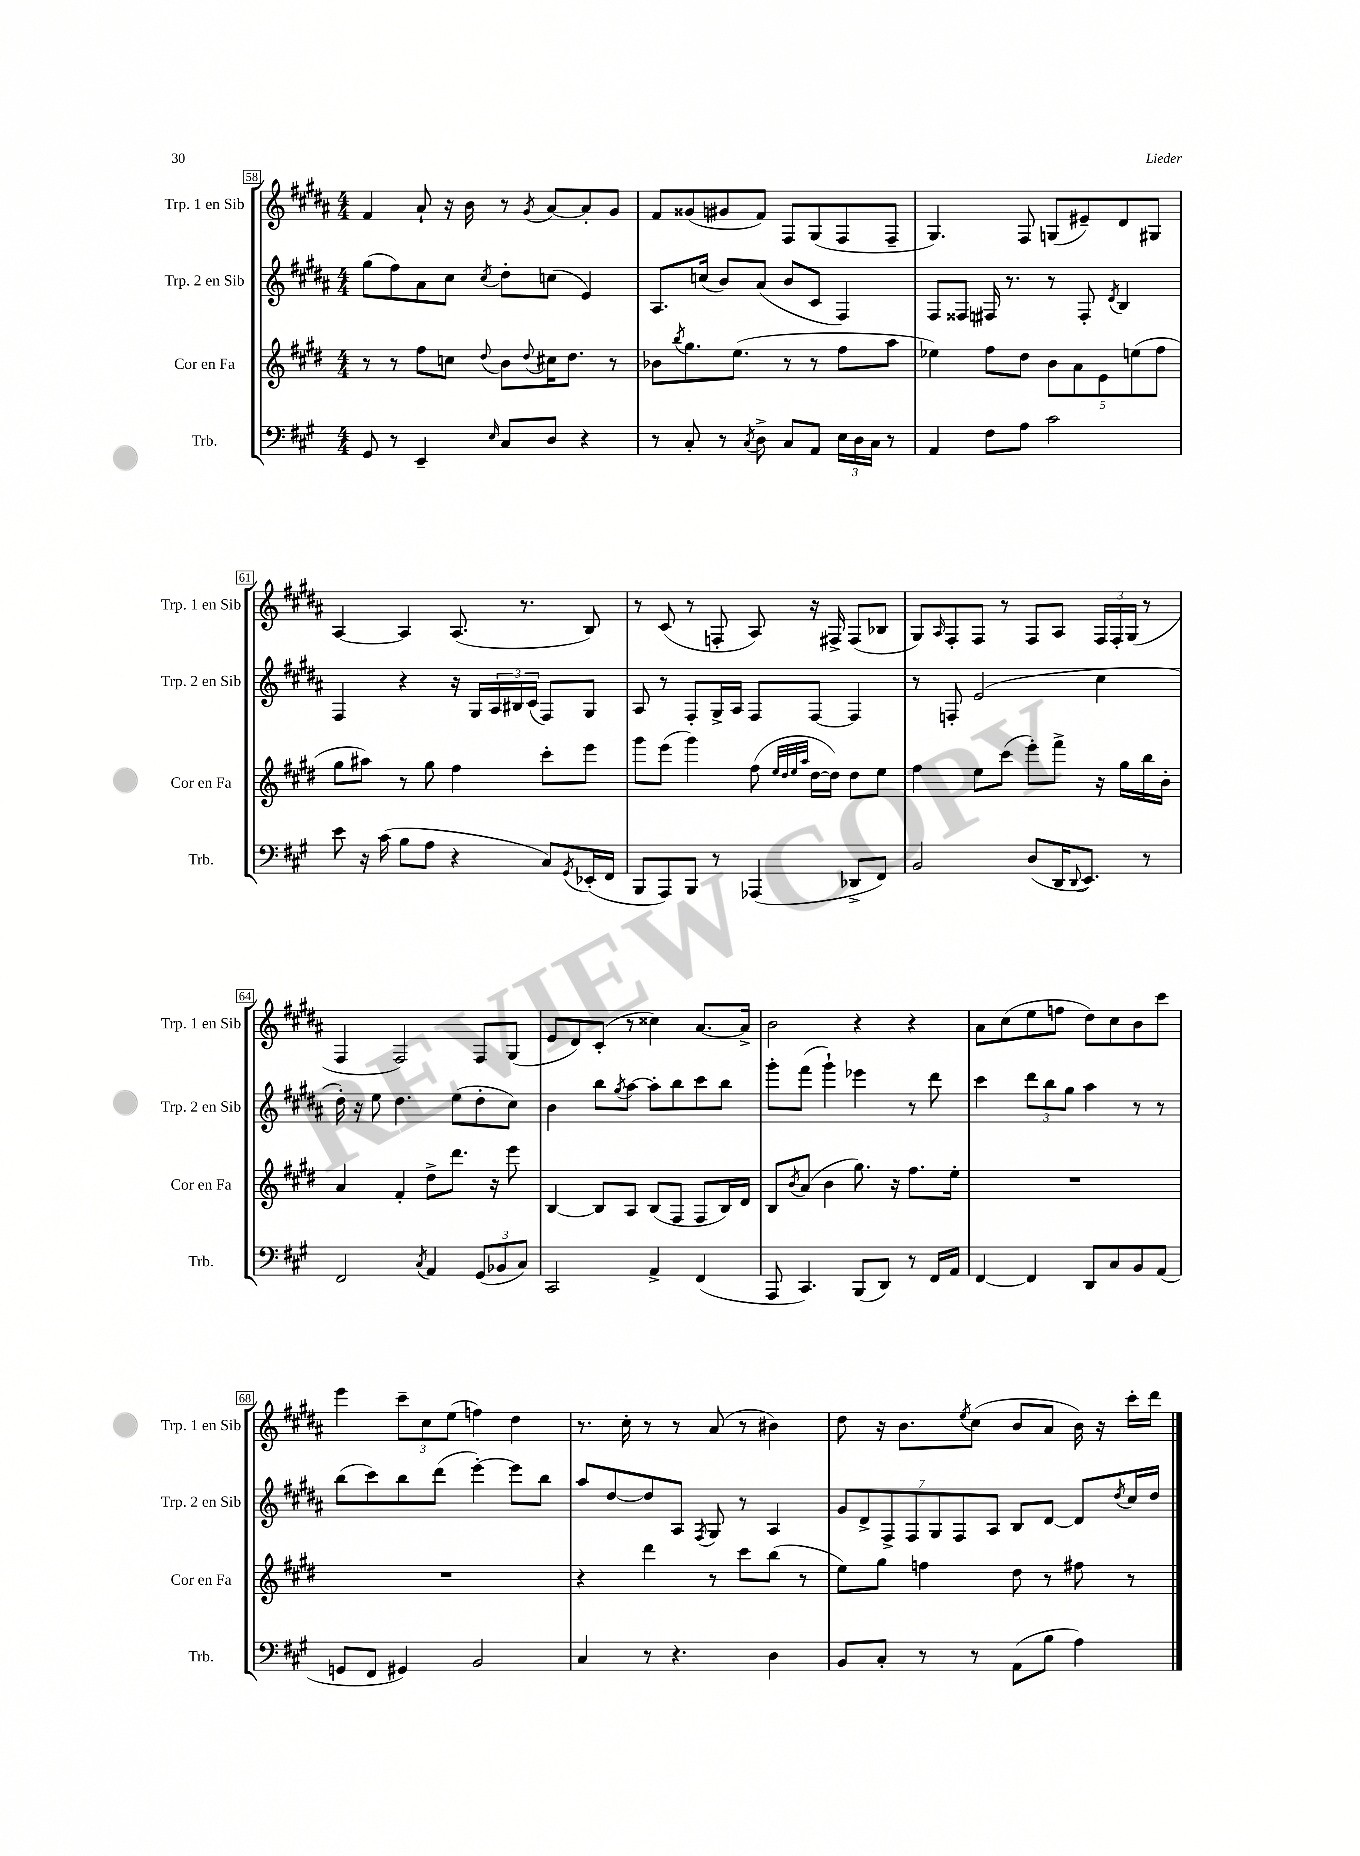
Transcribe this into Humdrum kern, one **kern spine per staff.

**kern	**kern	**kern	**kern
*staff4	*staff3	*staff2	*staff1
*clefF4	*clefG2	*clefG2	*clefG2
*k[f#c#g#]	*k[f#c#g#d#]	*k[f#c#g#d#a#]	*k[f#c#g#d#a#]
*M4/4	*M4/4	*M4/4	*M4/4
8GG#	8r	(8gg#	4f#
8r	8r	8ff#)	.
4EE~	8ff#	8a#	8a#`
.	8cc	8cc#	16r
.	.	.	16b
16qqE	8qqdd#	8qcc#	.
8C#	8b	8dd#'	8r
.	8qqdd#	.	8qg#
8D	16cc#	(8cc	[8a#
.	8.dd#	.	.
4r	.	4e)	8a#']
.	8r	.	8g#
=	=	=	=
8r	8b-	8.A#	8f#
.	8qbb	.	.
8C#'	8.gg#	.	(8g##
.	.	(16cc	.
8r	.	8b)	8g#
.	(8.ee	.	.
8qC#	.	.	.
8D^	.	(8a#	8f#)
8C#	8r	8b	8F#
8AA	8r	8c#	(8G#
24E	8ff#	4F#)	8F#
24D	.	.	.
24C#	.	.	.
8r	8aa	.	8F#~
=	=	=	=
4AA	4ee-)	8F#	4.G#)
.	.	8F##	.
8F#	8ff#	16F#	.
.	.	8.r	.
8A	8dd#	.	8F#
2c#	10b	8r	(8G
.	10a	.	.
.	.	8F#'	8e#~)
.	10e	.	.
.	.	8qd#	.
.	.	4B	8d#
.	(10ee	.	.
.	.	.	8G#
.	10ff#	.	.
=	=	=	=
8e	8gg#	4F#	[4A#
16r	8aa#)	.	.
(16c#	.	.	.
8B	8r	4r	4A#]
8A	8gg#	.	.
4r	4ff#	16r	(8.A#
.	.	16G#	.
.	.	24A#	.
.	.	24B#	.
.	.	.	8.r
.	.	(24c#	.
8C#)	8ccc#'	8F#)	.
8qGG#	.	.	.
(16EE-'	8eee	8G#	8B)
16FF#	.	.	.
=	=	=	=
8BBB	8ggg#	8A#	8r
8AAA)	(8eee	8r	(8c#
8BBB	4ggg#)	8F#'	8r
8r	.	16G#^	8F'
.	.	16A#	.
(4AAA-	(8ff#	8F#	8A#)
.	32qqee	.	.
.	32qqdd#	.	.
.	32qqee	.	.
.	32qqaa	.	.
.	[16dd#	[8F#	16r
.	16dd#])	.	16F#^
8DD-^	8dd#	4F#]	(8F#
8FF#)	8ee	.	8B-
=	=	=	=
2BB	4ff#	8r	8G#)
.	.	.	16qqA#
.	.	8F'	8F#'
.	8ee	(2e	8F#
.	(8ccc#	.	8r
(8D	8eee')	.	8F#
16DD	8fff#^	.	8A#
8qqDD	.	.	.
8.EE)	.	.	.
.	16r	4cc#	24F#
.	.	.	24F#'
.	16gg#	.	.
.	.	.	(24G#
8r	16bb	.	8r
.	16b'	.	.
=	=	=	=
2FF#	4a	16dd#')	4F#
.	.	16r	.
.	.	8ee	.
.	4f#'	4.dd#	2F#)
8qC#	.	.	.
4AA	8dd#^	.	.
.	8.ddd#	(8ee	.
(12GG#	.	8dd#'	8F#
.	16r	.	.
12BB-	.	.	.
.	8eee	8cc#)	(8G#
12C#)	.	.	.
=	=	=	=
2CC#	[4B	4b	8e
.	.	.	8d#)
.	8B]	8bb	(8c#'
.	.	8qgg#	.
.	8A	[8aa#	8r
4AA^	(8B	8aa#']	4cc##)
.	8F#	8bb	.
(4FF#	8F#	8ccc#	[8.a#
.	16B)	8bb	.
.	16d#	.	16a#^]
=	=	=	=
8AAA	8B	8ggg#'	2b
.	8qb	.	.
4.CC#)	(8a	(8fff#	.
.	4b	4ggg#`)	.
(8BBB	8.gg#)	4eee-	4r
8DD)	.	.	.
.	16r	.	.
8r	8.ff#	8r	4r
16FF#	.	8ddd#	.
16AA	16ee'	.	.
=	=	=	=
[4FF#	1r	4ccc#	8a#
.	.	.	(8cc#
4FF#]	.	12ddd#	8ee
.	.	12bb	.
.	.	.	8ff
.	.	12gg#	.
8DD	.	4aa#	8dd#)
8C#	.	.	8cc#
8BB	.	8r	8b
(8AA	.	8r	8ccc#
=	=	=	=
8GG	1r	(8bb	4eee
8FF#	.	8ccc#)	.
4GG#)	.	8bb	12ccc#~
.	.	.	12cc#
.	.	(8ddd#	.
.	.	.	(12ee
2BB	.	[4eee')	4ff)
.	.	8eee]	4dd#
.	.	8bb	.
=	=	=	=
4C#	4r	8aa#	8.r
.	.	[8dd#	.
.	.	.	16cc#'
8r	4ddd#	8dd#]	8r
4.r	.	8A#	8r
.	.	8qF#	.
.	8r	8G#	(8a#
.	8ccc#	8r	8r
4D	(8bb	4A#	4b#)
.	8r	.	.
=	=	=	=
8BB	8ee)	14g#	8dd#
.	.	14d#^	.
8C#'	8gg#	.	16r
.	.	14F#^	.
.	.	.	8.b
.	.	14F#	.
8r	4ff	.	.
.	.	14G#	.
.	.	14F#	.
.	.	.	8qee
8r	.	.	(8cc#
.	.	14A#	.
(8AA	8dd#	8B	8b
8B	8r	[8d#	8a#
4A)	8ff#	8d#]	16b)
.	.	.	16r
.	.	8qdd#	.
.	8r	16cc#	16ccc#'
.	.	16dd#	16ddd#
==	==	==	==
*-	*-	*-	*-
